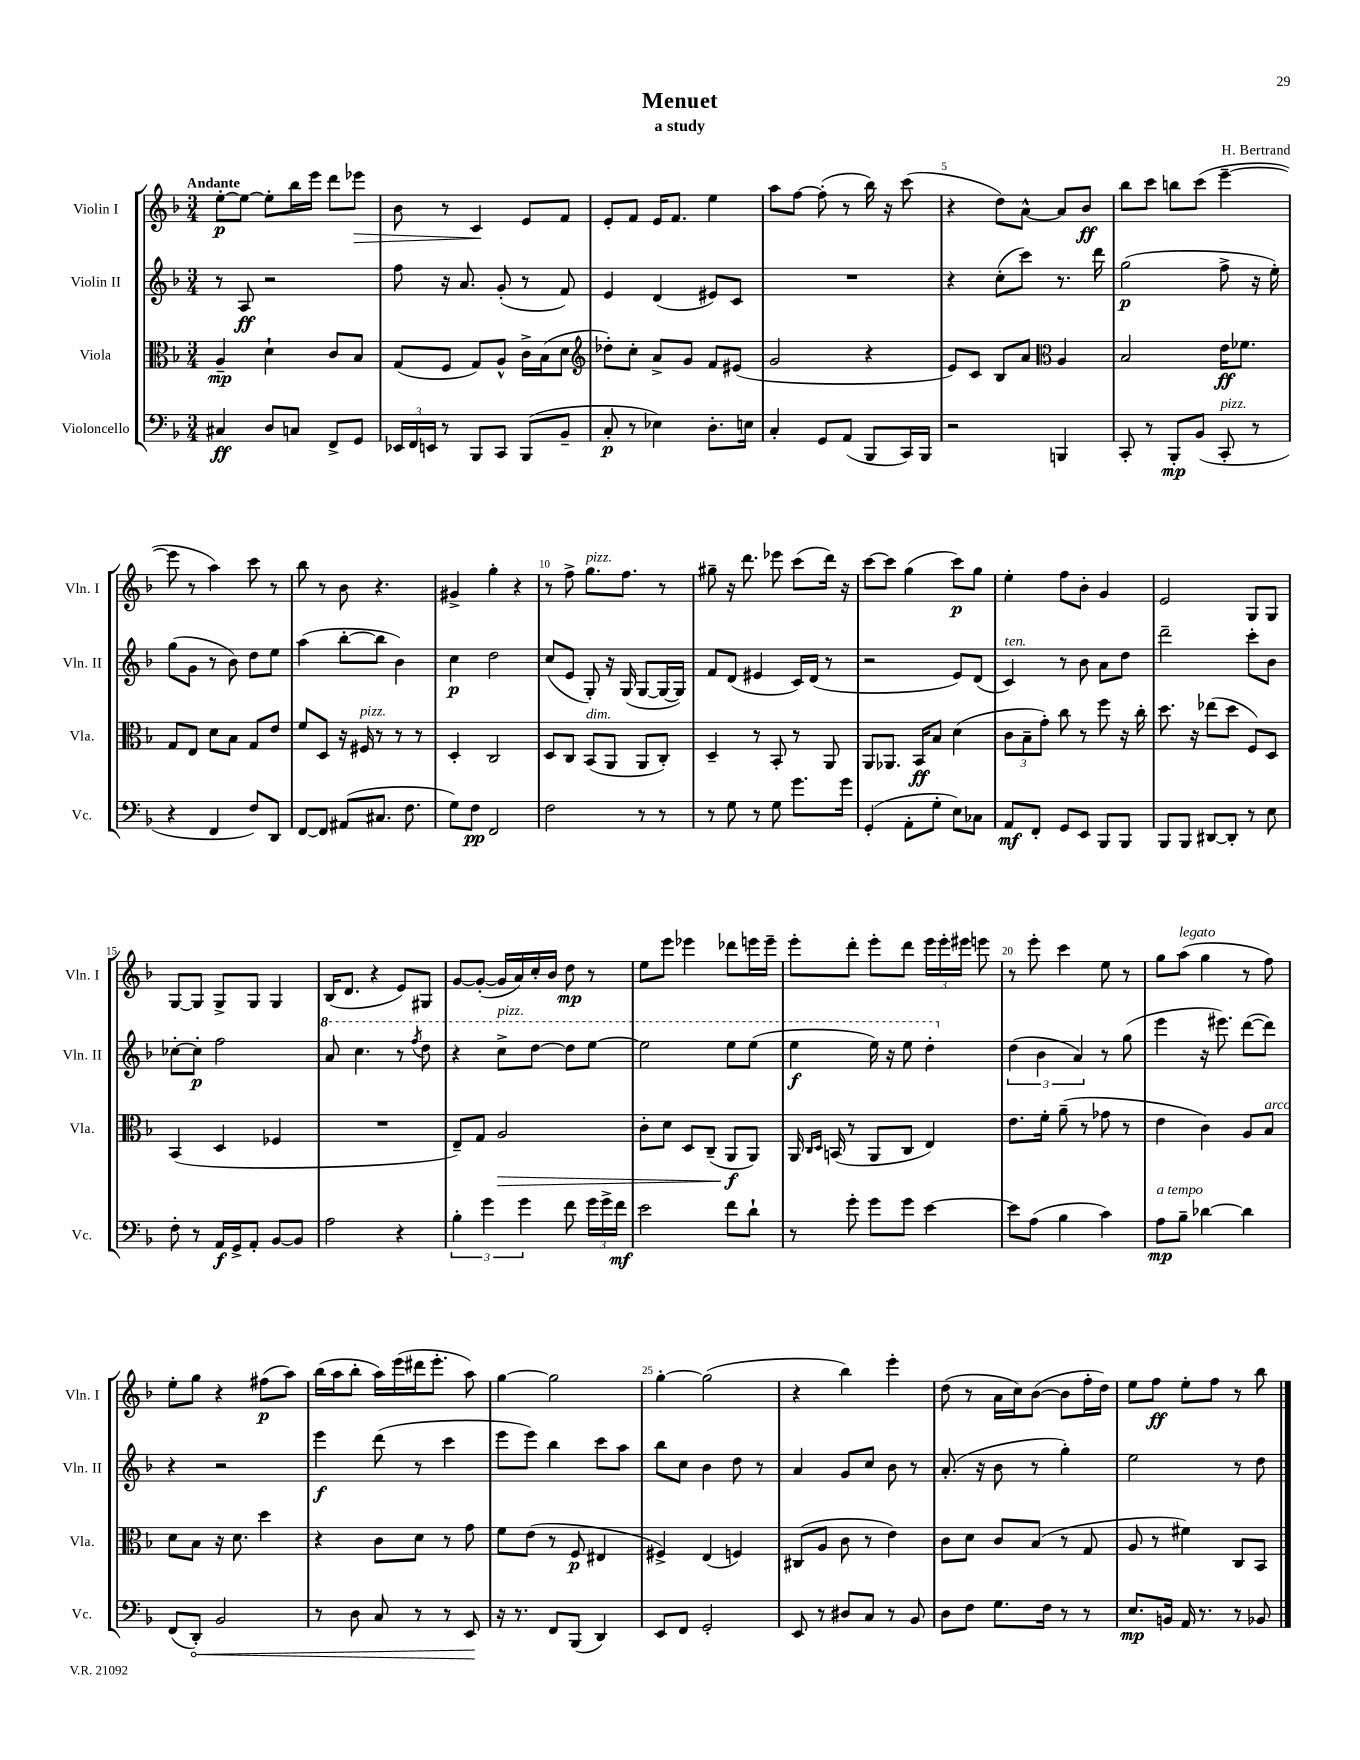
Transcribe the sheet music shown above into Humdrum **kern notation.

**kern	**dynam	**kern	**dynam	**kern	**dynam	**kern	**dynam
*part4	*part4	*part3	*part3	*part2	*part2	*part1	*part1
*staff4	*staff4	*staff3	*staff3	*staff2	*staff2	*staff1	*staff1
*I"Violoncello	*	*I"Viola	*	*I"Violin II	*	*I"Violin I	*
*I'Vc.	*	*I'Vla.	*	*I'Vln. II	*	*I'Vln. I	*
*clefF4	*	*clefC3	*	*clefG2	*	*clefG2	*
*k[b-]	*	*k[b-]	*	*k[b-]	*	*k[b-]	*
*M3/4	*	*M3/4	*	*M3/4	*	*M3/4	*
=1	=1	=1	=1	=1	=1	=1	=1
!	!	!	!	!	!	!LO:TX:a:B:t=Andante	!
4C#X/	ff	4A~/	mp	8r	.	[8ee'\L	p
.	.	.	.	8A/	ff	8ee\J_	.
8D/L	.	4d`\	.	2r	.	8ee'\L]	.
8Cn/J	.	.	.	.	.	16bb-\L	.
.	.	.	.	.	.	16eee\JJ	.
8FF^/L	.	8c/L	.	.	.	8ddd\L	.
!	!	!	!	!	!	!	!LO:HP:b
8GG/J	.	8B-/J	.	.	.	8eee-X\J	>
=2	=2	=2	=2	=2	=2	=2	=2
24EE-X/LL	.	(8G/L	.	8ff\	.	8b-\	.
24FF/	.	.	.	.	.	.	.
24EEn/JJ	.	.	.	.	.	.	.
8r	.	8F/J	.	16r	.	8r	.
.	.	.	.	8.a/	.	.	.
8BBB-/L	.	8G/L)	.	.	.	4c/	.
8CC/J	.	8A^^/J	.	(8g'/	.	.	.
(8BBB-/L	.	16c^\LL	.	8r	.	8e/L	]
.	.	(16B-\J	.	.	.	.	.
8BB-~/J	.	8d\J	.	8f/)	.	8f/J	.
=3	=3	=3	=3	=3	=3	=3	=3
*	*	*clefG2	*	*	*	*	*
8C'/	p	8dd-X'\L)	.	4e/	.	8e'/L	.
8r	.	8cc'\J	.	.	.	8f/J	.
4E-X\)	.	8a^/L	.	(4d/	.	16e/KL	.
.	.	.	.	.	.	8.f/J	.
.	.	8g/J	.	.	.	.	.
8.D'\L	.	8f/L	.	8e#X/L)	.	4ee\	.
.	.	(8e#X/J	.	8c/J	.	.	.
16En\Jk	.	.	.	.	.	.	.
=4	=4	=4	=4	=4	=4	=4	=4
4C'/	.	2g/	.	2.r	.	8aa\L	.
.	.	.	.	.	.	[8ff\J	.
8GG/L	.	.	.	.	.	(8ff'\]	.
(8AA/J	.	.	.	.	.	8r	.
8BBB-/L	.	4r	.	.	.	16bb-\)	.
.	.	.	.	.	.	16r	.
16CC/L)	.	.	.	.	.	(8ccc\	.
16BBB-/JJ	.	.	.	.	.	.	.
=5	=5	=5	=5	=5	=5	=5	=5
2r	.	8e/L)	.	4r	.	4r	.
.	.	8c/J	.	.	.	.	.
.	.	8B-/L	.	(8cc'\L	.	8dd\L)	.
.	.	8a/J	.	8ccc\J)	.	[8a^^\J	.
*	*	*clefC3	*	*	*	*	*
4BBBn/	.	4A/	.	8.r	.	8a/L]	.
.	.	.	.	.	.	8b-/J	ff
.	.	.	.	16ddd\	.	.	.
=6	=6	=6	=6	=6	=6	=6	=6
8CC'/	.	2B-/	.	(2gg\	p	8bb-\L	.
8r	.	.	.	.	.	8ccc\J	.
8BBB-'/L	mp	.	.	.	.	8bbn\L	.
(8BB-/J	.	.	.	.	.	(8ccc\J	.
!LO:TX:a:i:t=pizz.	!	!	!	!	!	!	!
8CC'/	.	16e\KL	ff	8ff^\	.	[4eee~\	.
.	.	8.f-X\J	.	.	.	.	.
8r	.	.	.	16r	.	.	.
.	.	.	.	16ee'\)	.	.	.
!!LO:LB:g=z
=7	=7	=7	=7	=7	=7	=7	=7
4r	.	8G/L	.	(8gg\L	.	8eee\]	.
.	.	8E/J	.	8g\J	.	8r	.
4FF/	.	8d\L	.	8r	.	4aa\)	.
.	.	8B-\J	.	8b-\)	.	.	.
8F/L)	.	8G/L	.	8dd\L	.	8ccc\	.
8DD/J	.	8e/J	.	8ee\J	.	8r	.
=8	=8	=8	=8	=8	=8	=8	=8
[8FF/L	.	8f/L	.	(4aa\	.	8bb-\	.
8FF/J]	.	8D/J	.	.	.	8r	.
(8AA#X/L	.	16r	.	[8bb-'\L	.	8b-\	.
!	!	!LO:TX:a:i:t=pizz.	!	!	!	!	!
.	.	16F#X/	.	.	.	.	.
8.C#X/J	.	8r	.	8bb-\J]	.	4.r	.
.	.	8r	.	4b-\)	.	.	.
8.F\	.	.	.	.	.	.	.
.	.	8r	.	.	.	.	.
=9	=9	=9	=9	=9	=9	=9	=9
8G\L)	.	4D'/	.	4cc\	p	4g#X^/	.
8F\J	pp	.	.	.	.	.	.
2FF/	.	2C/	.	2dd\	.	4gg'\	.
.	.	.	.	.	.	4r	.
=10	=10	=10	=10	=10	=10	=10	=10
2F\	.	8D/L	.	(8cc/L	.	8r	.
.	.	8C/J	.	8e/J	.	8ff^\	.
!	!	!	!	!	!	!LO:TX:a:i:t=pizz.	!
!	!	!LO:TX:a:i:t=dim.	!	!	!	!	!
.	.	(8BB-/L	.	8G'/)	.	8.gg\L	.
.	.	8AA/J	.	16r	.	.	.
.	.	.	.	(16G/	.	8.ff\J	.
8r	.	8AA/L	.	[8G/L	.	.	.
8r	.	8C'/J)	.	16G/L_	.	8r	.
.	.	.	.	16G/JJ])	.	.	.
=11	=11	=11	=11	=11	=11	=11	=11
8r	.	4D~/	.	8f/L	.	8gg#X~\	.
8G\	.	.	.	(8d/J	.	16r	.
.	.	.	.	.	.	8.ddd\	.
8r	.	8r	.	4e#X/	.	.	.
8G\	.	8BB-'/	.	.	.	8eee-X\	.
8.g\L	.	8r	.	16c/LL)	.	(8ccc\L	.
.	.	.	.	(16d/JJ	.	.	.
.	.	8AA/	.	8r	.	16ddd\Jk)	.
16g\Jk	.	.	.	.	.	16r	.
=12	=12	=12	=12	=12	=12	=12	=12
(4GG'/	.	8AA/L	.	2r	.	[8ccc\L	.
.	.	8.AA-X/J	.	.	.	8ccc\J]	.
8AA'\L	.	.	.	.	.	(4gg\	.
.	.	16BB-/KL	ff	.	.	.	.
8G'\J	.	8B-/J	.	.	.	.	.
8E\L)	.	(4d\	.	8e/L)	.	8ccc\L)	p
8C-X\J	.	.	.	(8d/J	.	8gg\J	.
=13	=13	=13	=13	=13	=13	=13	=13
!	!	!	!	!LO:TX:a:i:t=ten.	!	!	!
8AA/L	mf	12c\L	.	4c/)	.	4ee'\	.
.	.	12B-~\	.	.	.	.	.
8FF'/J	.	.	.	.	.	.	.
.	.	12g'\J)	.	.	.	.	.
8GG/L	.	8cc\	.	8r	.	8ff\L	.
8EE/J	.	8r	.	8b-\	.	8b-'\J	.
8BBB-/L	.	8ff\	.	8a\L	.	4g/	.
8BBB-/J	.	16r	.	8dd\J	.	.	.
.	.	16cc'\	.	.	.	.	.
=14	=14	=14	=14	=14	=14	=14	=14
8BBB-/L	.	8.dd\	.	2ddd~\	.	2e/	.
8BBB-/J	.	.	.	.	.	.	.
.	.	16r	.	.	.	.	.
[8DD#X/L	.	(8ee-X\L	.	.	.	.	.
8DD#'/J]	.	8dd\J	.	.	.	.	.
8r	.	8F/L)	.	8ccc'\L	.	8G/L	.
8E\	.	8D/J	.	8b-\J	.	8G/J	.
!!LO:LB:g=z
=15	=15	=15	=15	=15	=15	=15	=15
8F'\	.	(4BB-/	.	[8cc-X'\L	.	[8G/L	.
8r	.	.	.	8cc-'\J]	p	8G/J]	.
16AA/LL	f	4D/	.	2ff\	.	8G^/L	.
16GG^/J	.	.	.	.	.	.	.
8AA'/J	.	.	.	.	.	8G/J	.
[8BB-/L	.	4F-X/	.	.	.	4G/	.
8BB-/J]	.	.	.	.	.	.	.
=16	=16	=16	=16	=16	=16	=16	=16
*	*	*	*	*8va	*	*	*
2A\	.	2.r	.	8aa/	.	(16B-/KL	.
.	.	.	.	.	.	8.d/J	.
.	.	.	.	4.ccc\	.	.	.
.	.	.	.	.	.	4r	.
4r	.	.	.	8r	.	8e/L)	.
.	.	.	.	8qfff/	.	.	.
.	.	.	.	8ddd\	.	8G#X/J	.
=17	=17	=17	=17	=17	=17	=17	=17
6B-'\	.	8E~/L)	.	4r	.	[8g/L	.
.	.	8G/J	.	.	.	(8g'/J_	.
6g\	.	.	.	.	.	.	.
!	!	!	!	!LO:TX:a:i:t=pizz.	!	!	!
!	!	!	!LO:HP:b	!	!	!	!
.	.	2A/	>	8ccc^\L	.	16g/LL]	.
.	.	.	.	.	.	16a/)	.
6g\	.	.	.	.	.	.	.
.	.	.	.	[8ddd\J	.	16cc'/	.
.	.	.	.	.	.	16b-/JJ	.
8f\	.	.	.	8ddd\L]	.	8dd\	mp
24g\LL	.	.	.	[8eee\J	.	8r	.
24g^\	.	.	.	.	.	.	.
24f\JJ	mf	.	.	.	.	.	.
=18	=18	=18	=18	=18	=18	=18	=18
2e\	.	8c'\L	.	2eee\]	.	8ee\L	.
.	.	8d\J	.	.	.	8eee\J	.
.	.	8D/L	.	.	.	4eee-X\	.
.	.	(8C~/J	.	.	.	.	.
8f\L	.	8AA/L	f	8eee\L	.	8ddd-X\L	.
8d`\J	.	8AA/J)	]	(8eee\J	.	16eeen\L	.
.	.	.	.	.	.	16eee~\JJ	.
=19	=19	=19	=19	=19	=19	=19	=19
8r	.	16AA/	.	4eee\	f	8eee'\L	.
.	.	16qqC/LL	.	.	.	.	.
.	.	16qqD/JJ	.	.	.	.	.
.	.	(16BBn/	.	.	.	.	.
8g'\	.	8r	.	.	.	8ddd'\J	.
8g\L	.	8AA/L	.	16eee\)	.	8eee'\L	.
.	.	.	.	16r	.	.	.
8g\J	.	8C/J	.	8eee\	.	8ddd\J	.
[4e\	.	4E/)	.	4ddd'\	.	24eee\LL	.
.	.	.	.	.	.	24eee'\	.
.	.	.	.	.	.	24eee#X\JJ	.
.	.	.	.	.	.	8eeen\	.
=20	=20	=20	=20	=20	=20	=20	=20
*	*	*	*	*X8va	*	*	*
8e\L]	.	8.e\L	.	(6dd\	.	8r	.
(8A\J	.	.	.	.	.	8eee'\	.
.	.	.	.	6b-\	.	.	.
.	.	16f'\Jk	.	.	.	.	.
4B-\	.	(8a~\	.	.	.	4ccc\	.
.	.	.	.	6a/)	.	.	.
.	.	8r	.	.	.	.	.
4c\)	.	8g-X\	.	8r	.	8ee\	.
.	.	8r	.	(8gg\	.	8r	.
=21	=21	=21	=21	=21	=21	=21	=21
!LO:TX:a:i:t=a tempo	!	!	!	!	!	!	!
8A\L	mp	4e\	.	4eee\	.	8gg\L	.
!	!	!	!	!	!	!LO:TX:a:i:t=legato	!
8B-~\J	.	.	.	.	.	(8aa\J	.
[4d-X\	.	4c\)	.	16r	.	4gg\	.
.	.	.	.	8.eee#X\)	.	.	.
4d-\]	.	8A/L	.	([8ddd\L	.	8r	.
!	!	!LO:TX:a:i:t=arco	!	!	!	!	!
.	.	8B-/J	.	8ddd\J])	.	8ff\)	.
!!LO:LB:g=z
=22	=22	=22	=22	=22	=22	=22	=22
(8FF/L	.	8d\L	.	4r	.	8ee'\L	.
!	!LO:HP:b	!	!	!	!	!	!
8DD'/J)	<	8B-\J	.	.	.	8gg\J	.
2BB-/	.	16r	.	2r	.	4r	.
.	.	8.d\	.	.	.	.	.
.	.	4dd\	.	.	.	(8ff#X\L	p
.	.	.	.	.	.	8aa\J)	.
=23	=23	=23	=23	=23	=23	=23	=23
8r	.	4r	.	4eee\	f	(16bb-\LL	.
.	.	.	.	.	.	16aa\J	.
8D\	.	.	.	.	.	8bb-'\J	.
8C/	.	8c\L	.	(8ddd\	.	16aa\LL)	.
.	.	.	.	.	.	(16eee\	.
8r	.	8d\J	.	8r	.	16ddd#X\J	.
.	.	.	.	.	.	8.eee'\J	.
8r	.	8r	.	4ccc\	.	.	.
8EE/	.	8g\	.	.	.	8aa\)	.
.	[	.	.	.	.	.	.
=24	=24	=24	=24	=24	=24	=24	=24
16r	.	8f\L	.	8eee\L	.	[4gg\	.
8.r	.	.	.	.	.	.	.
.	.	(8e\J	.	8eee\J)	.	.	.
8FF/L	.	8r	.	4bb-\	.	2gg\]	.
(8BBB-/J	.	8F/	p	.	.	.	.
4DD/)	.	4E#X/	.	8ccc\L	.	.	.
.	.	.	.	8aa\J	.	.	.
=25	=25	=25	=25	=25	=25	=25	=25
8EE/L	.	4F#X^/)	.	8bb-\L	.	[4gg'\	.
8FF/J	.	.	.	8cc\J	.	.	.
2GG'/	.	(4E/	.	4b-\	.	(2gg\]	.
.	.	4Fn/)	.	8dd\	.	.	.
.	.	.	.	8r	.	.	.
=26	=26	=26	=26	=26	=26	=26	=26
8EE/	.	(8C#X/L	.	4a/	.	4r	.
8r	.	8A/J	.	.	.	.	.
8D#X/L	.	8c\	.	8g/L	.	4bb-\)	.
8C/J	.	8r	.	8cc/J	.	.	.
8r	.	4e\)	.	8b-\	.	4eee'\	.
8BB-/	.	.	.	8r	.	.	.
=27	=27	=27	=27	=27	=27	=27	=27
8D\L	.	8c\L	.	(8.a'/	.	(8dd\	.
8F\J	.	8d\J	.	.	.	8r	.
.	.	.	.	16r	.	.	.
8.G\L	.	8c/L	.	8b-\	.	16a\LL	.
.	.	.	.	.	.	16cc\J)	.
.	.	(8B-/J	.	8r	.	([8b-\J	.
16F\Jk	.	.	.	.	.	.	.
8r	.	8r	.	4gg'\)	.	8b-\L]	.
8r	.	8G/	.	.	.	16ff'\L	.
.	.	.	.	.	.	16dd\JJ)	.
=28	=28	=28	=28	=28	=28	=28	=28
8.E/L	mp	8A/	.	2ee\	.	8ee\L	.
.	.	8r	.	.	.	8ff\J	ff
16BBn/Jk	.	.	.	.	.	.	.
16AA/	.	4f#X\)	.	.	.	8ee'\L	.
8.r	.	.	.	.	.	.	.
.	.	.	.	.	.	8ff\J	.
8r	.	8C/L	.	8r	.	8r	.
8BB-X/	.	8BB-/J	.	8dd\	.	8bb-\	.
==	==	==	==	==	==	==	==
*-	*-	*-	*-	*-	*-	*-	*-
